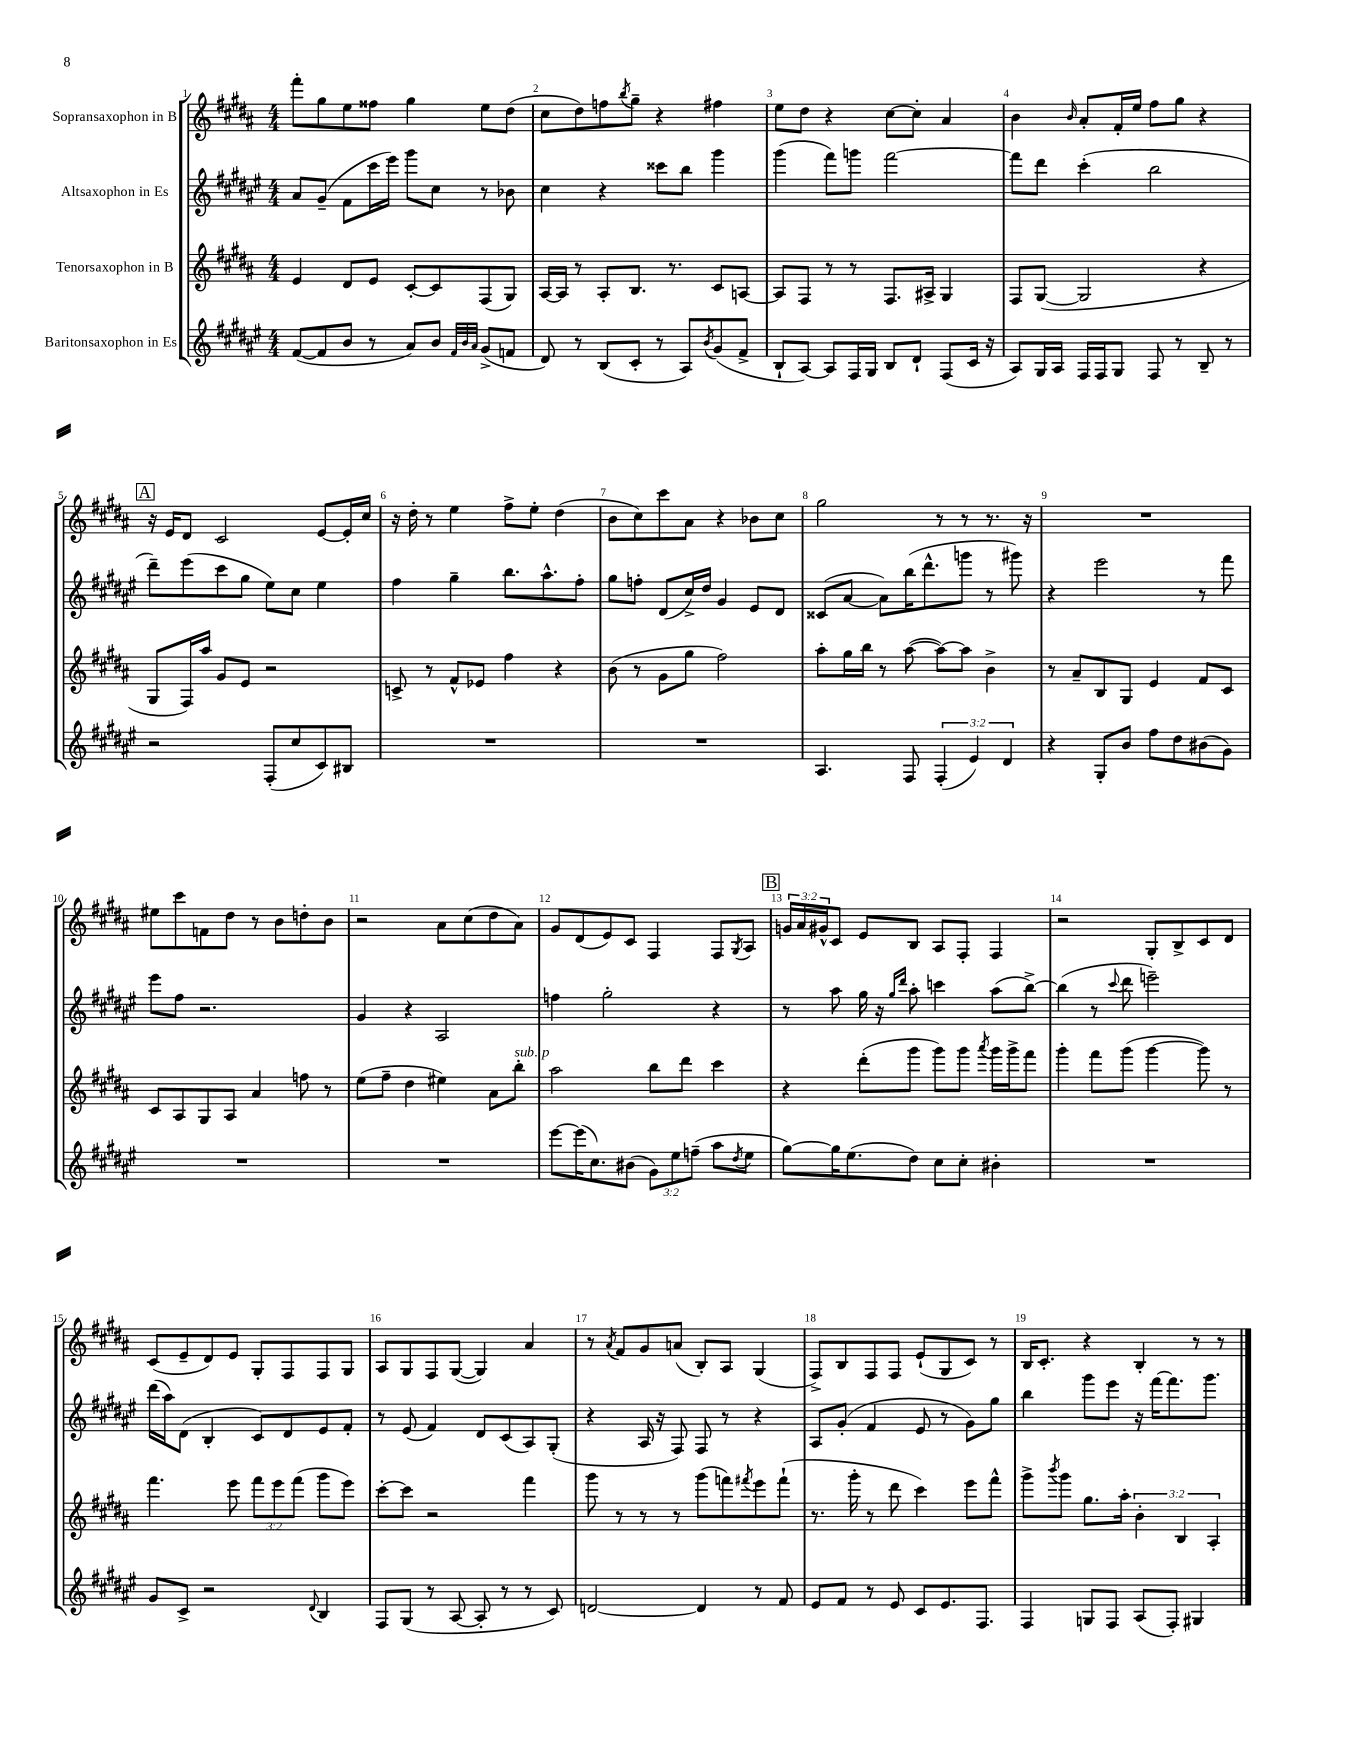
<<
\new StaffGroup <<
\new Staff = "s0" \with { instrumentName = "Sopransaxophon in B" } {
    \clef treble \key b \major \numericTimeSignature \time 4/4 \override Staff.TupletNumber.text = #tuplet-number::calc-fraction-text
    fis'''8-. gis''8 e''8 fisis''8 gis''4 e''8 dis''8( |
    cis''8 dis''8) f''8 \acciaccatura { b''8 } gis''8-- r4 fis''4 |
    e''8 dis''8 r4 cis''8~ cis''8-. ais'4 |
    b'4 \grace { b'16 } ais'8-. fis'16-. e''16 fis''8 gis''8 r4 |
    \mark \markup { \box "A" } r16 e'16 dis'8 cis'2 e'8~ e'16-. cis''16 |
    r16 dis''16-. r8 e''4 fis''8-> e''8-. dis''4( |
    b'8 cis''8) cis'''8 ais'8 r4 bes'8 cis''8 |
    gis''2 r8 r8 r8. r16 |
    R1 |
    eis''8 cis'''8 f'8 dis''8 r8 b'8 d''8-. b'8 |
    r2 ais'8 cis''8( dis''8 ais'8) |
    gis'8 dis'8( e'8) cis'8 fis4 fis8 \acciaccatura { gis8 } ais8 |
    \mark \markup { \box "B" } \tuplet 3/2 { g'16 ais'16 gis'16-^ } cis'8 e'8 b8 ais8 fis8-. fis4 |
    r2 gis8-. b8-> cis'8 dis'8 |
    cis'8( e'8-- dis'8) e'8 gis8-. fis8 fis8 gis8 |
    ais8 gis8 fis8 gis8~( gis4) ais'4 |
    r8 \acciaccatura { ais'8 } fis'8 gis'8 a'8( b8-.) ais8 gis4( |
    fis8->) b8 fis8 fis8 e'8-!( gis8 cis'8) r8 |
    b16 cis'8.-. r4 b4-. r8 r8 \bar "|." |
}
\new Staff = "s1" \with { instrumentName = "Altsaxophon in Es" } {
    \clef treble \key fis \major \numericTimeSignature \time 4/4
    ais'8 gis'8--( fis'8 cis'''16 eis'''16) gis'''8 cis''8 r8 bes'8 |
    cis''4 r4 cisis'''8 b''8 gis'''4 |
    gis'''4( fis'''8) g'''8 fis'''2~ |
    fis'''8 dis'''8 cis'''4-.( b''2 |
    \mark \markup { \box "A" } dis'''8--) eis'''8( cis'''8 gis''8 eis''8) cis''8 eis''4 |
    fis''4 gis''4-- b''8. ais''8.-^ fis''8-. |
    gis''8 f''8-. dis'8( cis''16->) dis''16 gis'4 eis'8 dis'8 |
    cisis'8( ais'8~ ais'8) b''16( dis'''8.-^ g'''8 r8 gis'''8) |
    r4 eis'''2 r8 fis'''8 |
    eis'''8 fis''8 r2. |
    gis'4 r4 ais2 |
    f''4 gis''2-. r4 |
    \mark \markup { \box "B" } r8 ais''8 gis''16 r16 \grace { gis''16 dis'''16 } ais''8-. c'''4 ais''8( b''8~->) |
    b''4( r8 \appoggiatura { cis'''8 } dis'''8 e'''2--) |
    dis'''16( ais''16) dis'8( b4-. cis'8) dis'8 eis'8 fis'8-. |
    r8 eis'8( fis'4) dis'8 cis'8( ais8) gis8-.( |
    r4 ais16 r16 fis8) fis8 r8 r4 |
    ais8 gis'8-.( fis'4 eis'8 r8 gis'8) gis''8 |
    b''4 gis'''8 eis'''8 r16 fis'''16~ fis'''8. gis'''8. \bar "|." |
}
\new Staff = "s2" \with { instrumentName = "Tenorsaxophon in B" } {
    \clef treble \key b \major \numericTimeSignature \time 4/4 \override Staff.TupletNumber.text = #tuplet-number::calc-fraction-text
    e'4 dis'8 e'8 cis'8~-. cis'8 fis8( gis8) |
    ais16~ ais16 r8 ais8-. b8. r8. cis'8 a8~ |
    a8 fis8 r8 r8 fis8. ais16-> gis4 |
    fis8 gis8~( gis2 r4 |
    \mark \markup { \box "A" } gis8 fis16) ais''16 gis'8 e'8 r2 |
    c'8-> r8 fis'8-^ ees'8 fis''4 r4 |
    b'8( r8 gis'8 gis''8 fis''2) |
    ais''8-. gis''16 b''16 r8 ais''8~( ais''8~) ais''8 b'4-> |
    r8 ais'8-- b8 gis8 e'4 fis'8 cis'8 |
    cis'8 ais8 gis8 ais8 ais'4 f''8 r8 |
    e''8( fis''8-- dis''4 eis''4) ais'8 b''8-.^\markup { \italic "sub. p" } |
    ais''2 b''8 dis'''8 cis'''4 |
    \mark \markup { \box "B" } r4 dis'''8-.( gis'''8 gis'''8) gis'''8 \acciaccatura { ais'''8 } gis'''16 gis'''16-> fis'''8 |
    gis'''4-. fis'''8 gis'''8( gis'''4~ gis'''8) r8 |
    fis'''4. e'''8 \tuplet 3/2 { fis'''8 e'''8 fis'''8( } gis'''8 e'''8) |
    cis'''8~-. cis'''8 r2 fis'''4 |
    gis'''8 r8 r8 r8 gis'''8( f'''8) \acciaccatura { fis'''8 } e'''8 fis'''8-!( |
    r8. gis'''16-. r8 dis'''8 cis'''4) e'''8 fis'''8-^ |
    gis'''8-> \acciaccatura { b'''8 } gis'''8 gis''8. ais''16-. \tuplet 3/2 { b'4-. b4 ais4-. } \bar "|." |
}
\new Staff = "s3" \with { instrumentName = "Baritonsaxophon in Es" } {
    \clef treble \key fis \major \numericTimeSignature \time 4/4 \override Staff.TupletNumber.text = #tuplet-number::calc-fraction-text
    fis'8~( fis'8 b'8 r8 ais'8) b'8 \grace { fis'32 b'32 ais'32 } gis'8->( f'8 |
    dis'8) r8 b8( cis'8-. r8 ais8) \acciaccatura { b'8 } gis'8( fis'8-> |
    b8-! ais8~) ais8 fis16 gis16 b8 dis'8-! fis8( cis'16 r16 |
    ais8) gis16 ais16 fis16 fis16 gis8 fis8 r8 b8-- r8 |
    \mark \markup { \box "A" } r2 fis8-.( cis''8 cis'8) bis8 |
    R1 |
    R1 |
    ais4. fis8 \tuplet 3/2 { fis4-.( eis'4) dis'4 } |
    r4 gis8-. b'8 fis''8 dis''8 bis'8( gis'8) |
    R1 |
    R1 |
    eis'''8~ eis'''16( cis''8.) bis'8( \tuplet 3/2 { gis'8) eis''8 f''8--( } ais''8 \acciaccatura { dis''8 } eis''8 |
    \mark \markup { \box "B" } gis''8~) gis''16 eis''8.( dis''8) cis''8 cis''8-. bis'4-. |
    R1 |
    gis'8 cis'8-> r2 \appoggiatura { dis'8 } b4 |
    fis8 gis8( r8 ais8~ ais8-. r8 r8 cis'8) |
    d'2~ d'4 r8 fis'8 |
    eis'8 fis'8 r8 eis'8 cis'8 eis'8. fis8. |
    fis4 g8 fis8 ais8( fis8-.) gis4 \bar "|." |
}
>>
>>
\layout { \context { \Score \override BarNumber.break-visibility = ##(#f #t #t) barNumberVisibility = #all-bar-numbers-visible } }
